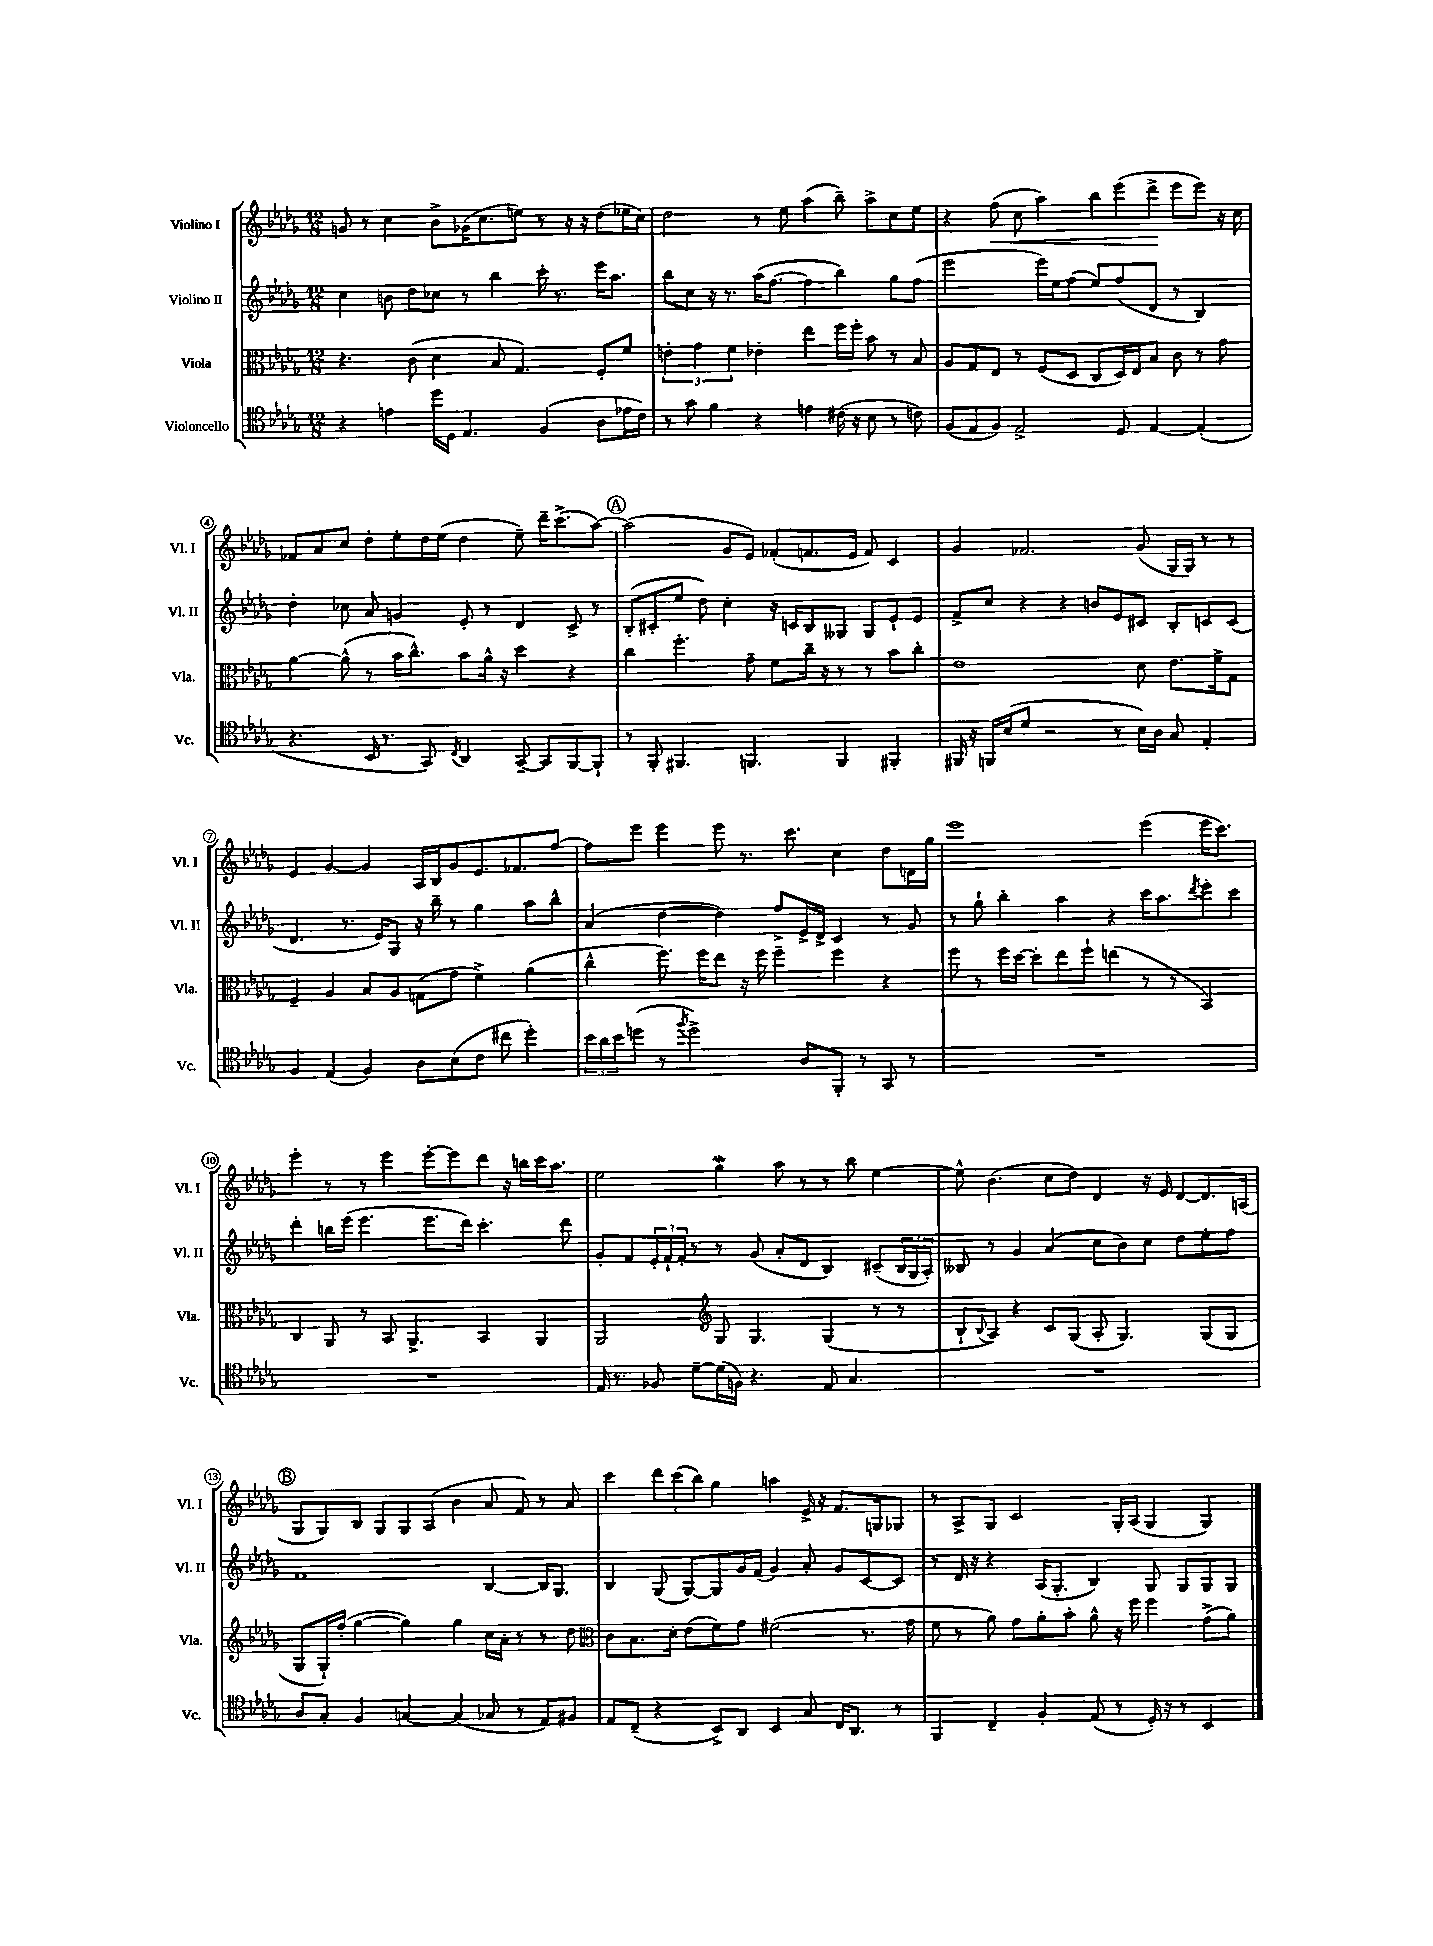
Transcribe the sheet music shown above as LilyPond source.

<<
\new StaffGroup <<
\new Staff = "s0" \with { instrumentName = "Violino I" shortInstrumentName = "Vl. I" } {
    \clef treble \key des \major \numericTimeSignature \time 12/8
    g'8 r8 c''4 bes'8-> ges'16( c''8. e''8) r8 r16 r16 des''8( ees''16 c''16) |
    des''2 r8 ees''8 aes''4( bes''8--) aes''8-> c''8 ees''8 |
    r4 f''8\<( c''8 aes''4) bes''8 ees'''8( des'''8->\! ees'''8 ees'''8) r16 c''16 |
    fes'8 aes'8 c''8 des''8-. ees''8-. des''16 ees''16( des''4 ees''8--) des'''16-- c'''8.->( aes''8~) |
    \mark \markup { \circle "A" } aes''2( ges'8 ees'8) fes'8-.( f'8. ees'16 f'8) c'4 |
    ges'4 fes'2. ges'8( ges16 ges16) r8 r8 |
    ees'4 ges'4~ ges'4 aes16 bes16 ges'8 ees'8. fes'8. f''8~ |
    f''8 ees'''8 ees'''4 ees'''8 r8. c'''8. c''4 des''8 d'16 ges''16 |
    ees'''1 ees'''4( ees'''16 c'''8.) |
    ees'''4-. r8 r8 ees'''4 ees'''8~-. ees'''8 des'''8 r16 b''16 c'''16 aes''8. |
    ees''2 ges''4\mordent aes''8 r8 r8 bes''8 ees''4~ |
    ees''8-^ bes'4.( c''8 des''8) des'4 r16 ees'16 des'8~ des'8. a16( |
    \mark \markup { \circle "B" } ges8 ges8) bes8 ges8 ges8 aes8( bes'4 aes'8 f'8) r8 aes'8 |
    c'''4 \tuplet 3/2 { des'''8 c'''8( bes''8) } ges''4 a''4 ees'16-> r16 f'8. g16 ges8 |
    r8 aes8-> ges8 c'2 ges16-. aes16( ges4 ges4) \bar "|." |
}
\new Staff = "s1" \with { instrumentName = "Violino II" shortInstrumentName = "Vl. II" } {
    \clef treble \key des \major \numericTimeSignature \time 12/8
    c''4 b'8 des''8 ces''8 r8 bes''4 c'''16-. r8. ees'''16 aes''8. |
    bes''8 c''8 r16 r8. aes''16( f''8.~ f''4 bes''4) ges''8 f''8( |
    ees'''2 ees'''16) ees''16 f''8( ees''8) f''8( des'8 r8 bes4) |
    des''4-. ces''8 aes'8 g'4 ees'8-. r8 des'4 c'8-> r8 |
    \mark \markup { \circle "A" } bes8-.( cis'8-. ees''8 des''8) c''4-. r16 c'16 bes8 geses8 geses8 ees'8-! ees'8 |
    f'8-> c''8 r4 r4 b'8 ees'8 cis'8 bes8-. c'8 c'8( |
    des'4. r8. ees'16) ges8 r16 bes''16-- r8 ges''4 aes''8 bes''8-^ |
    aes'4( des''4~ des''4) f''8-> ees'16-> des'16-> c'4 r8 ges'8 |
    r8 ges''8-! bes''4-. aes''4 r4 c'''16 aes''8. \acciaccatura { des'''8 } ees'''8-. c'''8 |
    des'''4-. b''16 ees'''16( ees'''4. ees'''8. des'''16) c'''4.-. des'''8 |
    ges'8-. f'8 \tuplet 3/2 { ees'16-. f'16-! f'16-. } r8 r8 ges'8( aes'8-. des'8 bes4) cis'8--( \tuplet 3/2 { bes16 ges16 aes16-.) } |
    beses8 r8 ges'4 aes'4( c''8 bes'8) c''8 des''8 ees''8-. f''8 |
    \mark \markup { \circle "B" } f'1 bes4~ bes16 ges8. |
    bes4 ges8( ges8~) ges8 ges'16 f'16( ges'4) aes'8-. ges'8 c'8~ c'8 |
    r8 des'16 r16 r4 aes16( ges8.-. bes4) ges8 ges8 ges8 ges8 \bar "|." |
}
\new Staff = "s2" \with { instrumentName = "Viola" shortInstrumentName = "Vla." } {
    \clef alto \key des \major \numericTimeSignature \time 12/8
    r4. c'8( des'4 bes8 ges4.) f8-. f'8 |
    \tuplet 3/2 { e'4-. ges'4 f'4 } ees'4-. ees''4 f''16 f''16-. bes'8 r8 bes8 |
    aes8 ges8 ees8 r8 f8( des8 c8 des16) ees16 bes8 c'8 r8 ges'8 |
    aes'4~ aes'8-^( r8 bes'16 c''8.-^) bes'8 aes'16-^ r16 des''4 r4 |
    \mark \markup { \circle "A" } c''4 f''4.-. ges'8-- f'8 c''16-- r16 r8 r8 bes'8 c''8-. |
    ees'1 des'8 ees'8. f'16-> ges8 |
    f4-- aes4 bes8 aes8 g8( ges'8 f'4->) aes'4( |
    c''4-^ f''8.) f''16 ees''8 r16 f''16 f''4-- f''4 r4 |
    f''8 r8 f''16 des''16~ des''8-. ees''8 f''8-! e''4( r8 r8 bes,4) |
    c4 aes,8 r8 bes,8 aes,4.-> bes,4 aes,4 |
    aes,2 \clef treble ges8 ges4. ges4( r8 r8 |
    bes8-! \appoggiatura { bes8 } aes8) r4 c'8 ges8( aes8-. ges4.) ges8( ges8 |
    \mark \markup { \circle "B" } ges8 ges16-!) f''16-.( ges''4~ ges''4) ges''4 c''16 aes'16-. r8 r8 des''8 |
    \clef alto c'8 bes8. des'16-. ees'8( f'8) ges'8 fis'2( r8. ges'16 |
    f'8 r8 aes'8) ges'8 aes'8-. bes'8-. aes'8-^ r16 f''16 f''4 ges'8->( aes'8) \bar "|." |
}
\new Staff = "s3" \with { instrumentName = "Violoncello" shortInstrumentName = "Vc." } {
    \clef tenor \key des \major \numericTimeSignature \time 12/8
    r4 e'4 des''16 des16 ees4. f4( aes8 ees'16 c'16) |
    r8 ges'8 f'4 r4 e'4 cis'16( r16 bes8 r8 c'8) |
    f8( ees8 f8) ees2-> des8 ees4~ ees4-.( |
    r4. bes,16 r8. ges,8) \acciaccatura { c8 } aes,4 ges,8~-- ges,8 f,8~ f,8-! |
    \mark \markup { \circle "A" } r8 f,8-. fis,4. f,4. f,4 fis,4-. |
    fis,16 r16 f,16 bes16( des'8 r2 r8 bes16) aes16 ges8 ees4-. |
    f4 ees4( f4) aes8 bes8( c'8 cis''8 des''4-.) |
    \tuplet 3/2 { bes'16 aes'16 bes'16 } d''8( r8 \acciaccatura { f''8 } d''2->) aes8 f,8-. r8 ges,8 r8 |
    R1. |
    R1. |
    ees16 r8. fes8 des'8~-- des'16( f16) r4. ees8 ges4. |
    R1. |
    \mark \markup { \circle "B" } aes8 ges8-. f4 g4~ g4( ges8 r8 ees8) fis8 |
    ees8 c8--( r4 bes,8->) aes,8 bes,4 ges8 c16 aes,8. r8 |
    f,4 c4-- f4-. ees8( r8 des16-.) r16 r8 bes,4 \bar "|." |
}
>>
>>
\layout { \context { \Score \override BarNumber.stencil = #(make-stencil-circler 0.1 0.3 ly:text-interface::print) } }
